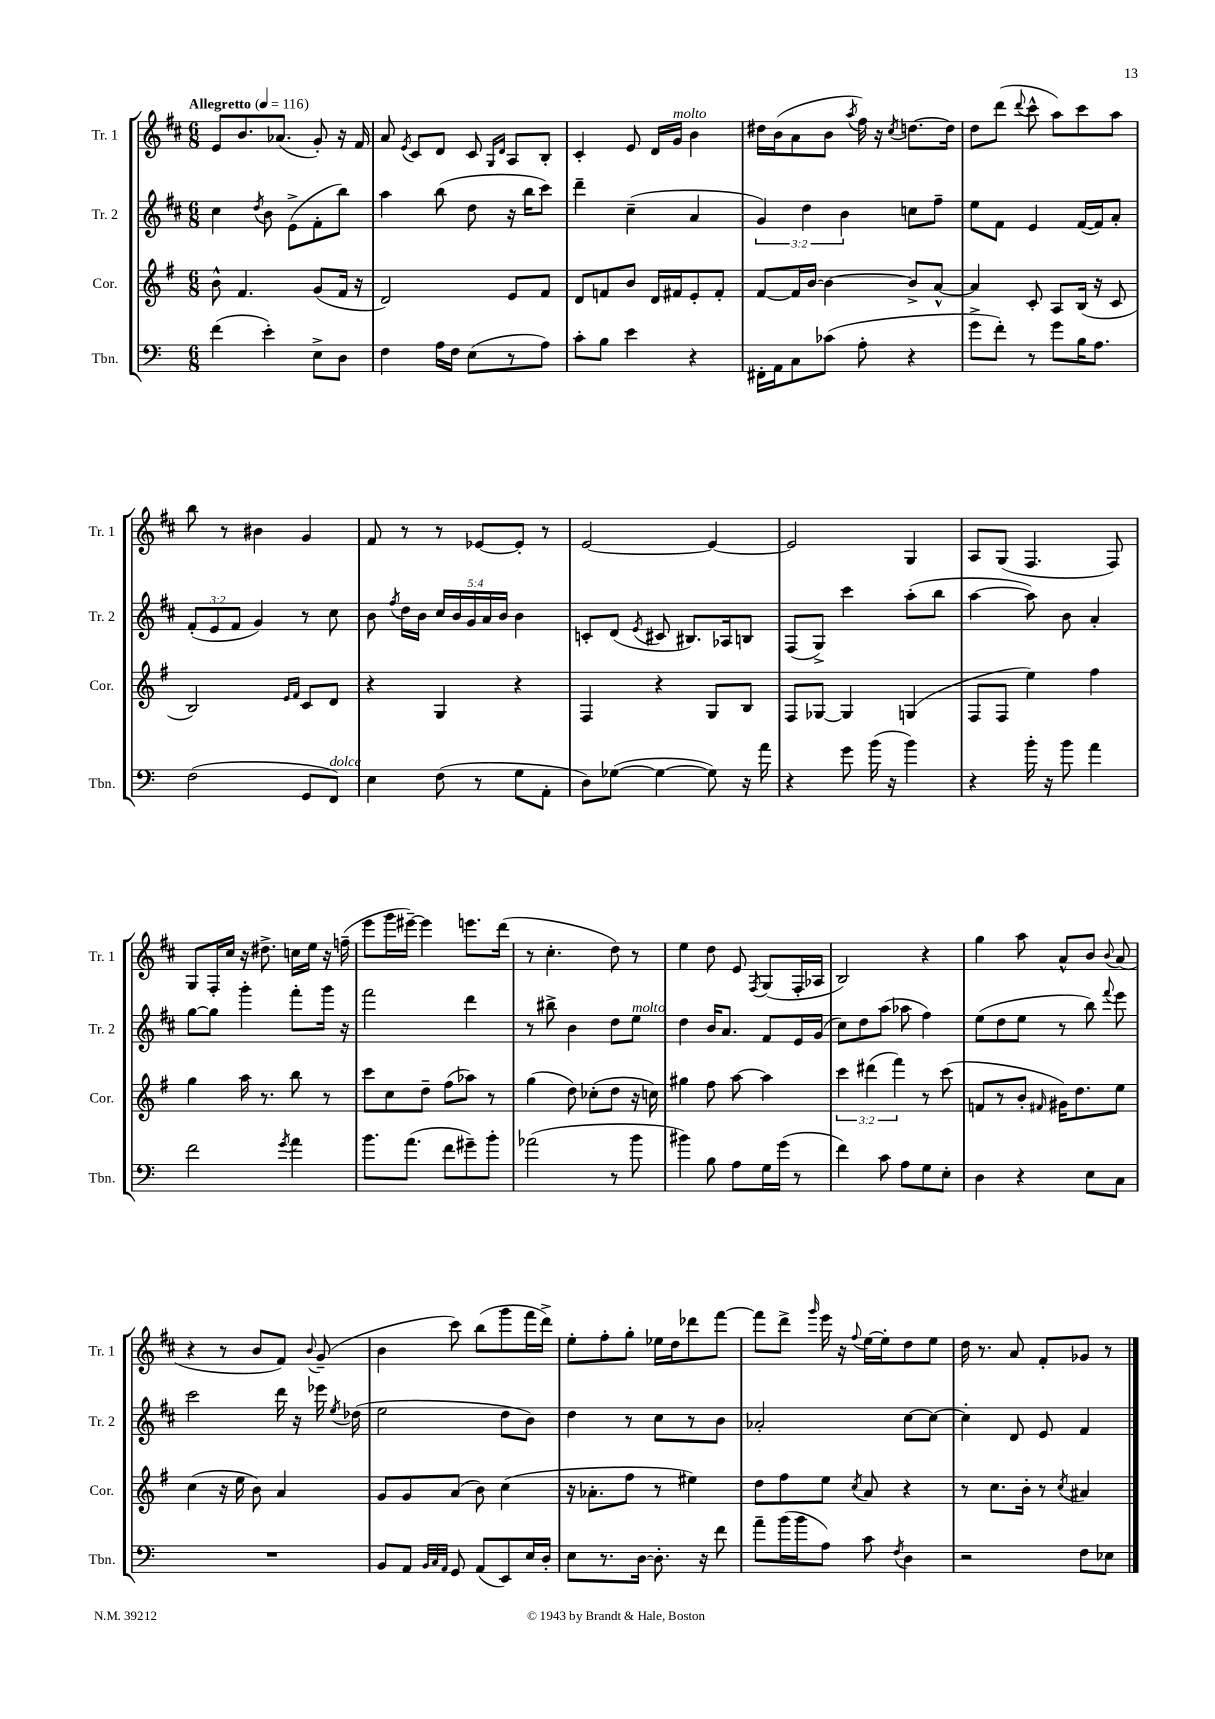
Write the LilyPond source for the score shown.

<<
\new StaffGroup <<
\new Staff = "s0" \with { instrumentName = "Tr. 1" shortInstrumentName = "Tr. 1" } {
    \clef treble \key d \major \numericTimeSignature \time 6/8 \tempo "Allegretto" 4 = 116
    \autoBeamOff e'8[ b'8. aes'8.]( g'8-.) r16 fis'16 |
    a'8 \acciaccatura { e'8 } cis'8[ d'8] cis'8 \grace { g16[ d'16] } a8[ b8]-. |
    cis'4-. e'8 d'16[ g'16]^\markup { \italic "molto" } b'4 |
    dis''16[ b'16( a'8 b'8] \acciaccatura { a''8 } fis''16) r16 \acciaccatura { cis''8 } d''8.[~ d''16] |
    d''8[ d'''8]( \appoggiatura { d'''8 } cis'''8-^ a''8[) cis'''8 a''8] |
    b''8 r8 bis'4 g'4 |
    fis'8 r8 r8 ees'8[~ ees'8]-. r8 |
    e'2~ e'4~ |
    e'2 g4 |
    a8[ g8]( fis4. fis8) |
    g8[ fis16-. cis''16] r16 dis''8.-> c''16[ e''16] r16 f''16--( |
    e'''8[ g'''16 eis'''16]~--) eis'''4 e'''8.[ d'''16]( |
    r8 cis''4.-. d''8) r8 |
    e''4 d''8 e'8 \acciaccatura { fis8 } g8[( fis16-. aes16] |
    b2) r4 |
    g''4 a''8 a'8[-^ b'8] \appoggiatura { b'8 } a'8( |
    r4 r8 b'8[ fis'8]) \appoggiatura { b'8 } g'8--( |
    b'4 cis'''8) b''8[( g'''8 fis'''16 d'''16]->) |
    e''8[-. fis''8-. g''8]-. ees''16[ d''16 des'''8 fis'''8]~ |
    fis'''8[ d'''8]-> \grace { g'''16 } e'''16 r16 \appoggiatura { fis''8 } e''16[~ e''16-. d''8 e''8] |
    d''16 r8. a'8 fis'8[-. ges'8] r8 \bar "|." |
}
\new Staff = "s1" \with { instrumentName = "Tr. 2" shortInstrumentName = "Tr. 2" } {
    \clef treble \key d \major \numericTimeSignature \time 6/8 \override Staff.TupletNumber.text = #tuplet-number::calc-fraction-text
    \autoBeamOff cis''4 \acciaccatura { d''8 } b'8 e'8[->( fis'8-. b''8]) |
    a''4 b''8( d''8 r16 b''16[ cis'''8]) |
    d'''4-- cis''4--( a'4 |
    \tuplet 3/2 { g'4) d''4 b'4 } c''8[ fis''8]-- |
    e''8[ fis'8] e'4 fis'16[~( fis'16) a'8]-. |
    \tuplet 3/2 { fis'8[-.( e'8 fis'8] } g'4) r8 cis''8 |
    b'8 \acciaccatura { fis''8 } d''16[ b'16] \tuplet 5/4 { cis''16[ b'16 g'16 a'16 b'16] } b'4 |
    c'8[-. d'8]( \acciaccatura { e'8 } cis'8 bis8.[) aes16 b8] |
    fis8[( g8]->) cis'''4 a''8[-.( b''8] |
    a''4~ a''8) b'8 a'4-. |
    g''8[~ g''8] g'''4-. fis'''8[-. g'''16] r16 |
    fis'''2 d'''4 |
    r8 bis''8-> b'4 d''8[ e''8]^\markup { \italic "molto" } |
    d''4 b'16[ a'8.] fis'8[ e'16 g'16]( |
    cis''8[) d''8 a''8]( aes''8 fis''4) |
    e''8[( d''8 e''8] r8 b''8) \appoggiatura { fis'''8 } e'''8 |
    cis'''2 d'''16 r16 ees'''16 \acciaccatura { e''8 } des''16( |
    e''2 d''8[ b'8]) |
    d''4 r8 cis''8[ r8 b'8] |
    aes'2-. cis''8[~ cis''8]~ |
    cis''4-. d'8 e'8 fis'4 \bar "|." |
}
\new Staff = "s2" \with { instrumentName = "Cor." shortInstrumentName = "Cor." } {
    \clef treble \key g \major \numericTimeSignature \time 6/8 \override Staff.TupletNumber.text = #tuplet-number::calc-fraction-text
    \autoBeamOff b'8-^ fis'4. g'8[( fis'16] r16 |
    d'2) e'8[ fis'8] |
    d'8[ f'8 b'8] d'16[ fis'16 e'8-. fis'8]-. |
    fis'8[~ fis'16 b'16]~ b'4~ b'8[-> a'8]~-^ |
    a'4 c'8-. a8[ b16]( r16 c'8 |
    b2) \grace { e'16[ fis'16] } c'8[ d'8] |
    r4 g4 r4 |
    fis4 r4 g8[ b8] |
    fis8[ ges8]~ ges4 g4( |
    fis8[ fis8] e''4) fis''4 |
    g''4 a''16 r8. b''8 r8 |
    c'''8[ c''8 d''8]-- fis''8[( aes''8]) r8 |
    g''4( d''8) ces''8[-.( d''8] r16 c''16) |
    gis''4 fis''8 a''8~ a''4 |
    \tuplet 3/2 { c'''4 dis'''4( fis'''4) } r8 c'''8( |
    f'8[ r8 b'8]-. \grace { fis'16 } gis'16[) d''8. e''8] |
    c''4( r16 e''16 b'8) a'4 |
    g'8[ g'8 a'8]( b'8) c''4( |
    r16 aes'8.[-. fis''8] r8 eis''4) |
    d''8[ fis''8 e''8] \acciaccatura { c''8 } a'8 r4 |
    r8 c''8.[ b'16]-. r8 \acciaccatura { c''8 } ais'4 \bar "|." |
}
\new Staff = "s3" \with { instrumentName = "Tbn." shortInstrumentName = "Tbn." } {
    \clef bass \key c \major \numericTimeSignature \time 6/8
    \autoBeamOff f'4( e'4-.) e8[-> d8] |
    f4 a16[ f16] e8[( r8 a8]) |
    c'8[-. b8] e'4 r4 |
    fis,16[-. a,16 c8 ces'8]( a8-. r4 |
    g'8[-> f'8]-.) r8 g'8[ b16 a8.] |
    f2( g,8[ f,8]^\markup { \italic "dolce" }) |
    e4 f8( r8 g8[ a,8]-. |
    d8[) ges8]~( ges4~ ges8) r16 a'16 |
    r4 g'8 b'16( r16 b'4) |
    r4 b'16-. r16 b'8 a'4 |
    f'2 \acciaccatura { g'8 } a'4 |
    b'8.[ a'8.]( f'8[ gis'8--) b'8]-. |
    aes'2( r8 b'8 |
    bis'4) b8 a8[ g16 g'16]( r8 |
    f'4) c'8 a8[ g8 e8]-. |
    d4 r4 e8[ c8] |
    R2. |
    b,8[ a,8] \grace { b,32[ c32 a,32] } g,8 a,8[( e,8) e16 d16]-. |
    e8[ r8. d16]~ d8.-. r16 f'8 |
    a'8[-- b'16( b'16 a8]) c'8 \acciaccatura { f8 } d4 |
    r2 f8[ ees8] \bar "|." |
}
>>
>>
\layout { \context { \Score \remove "Bar_number_engraver" } }
